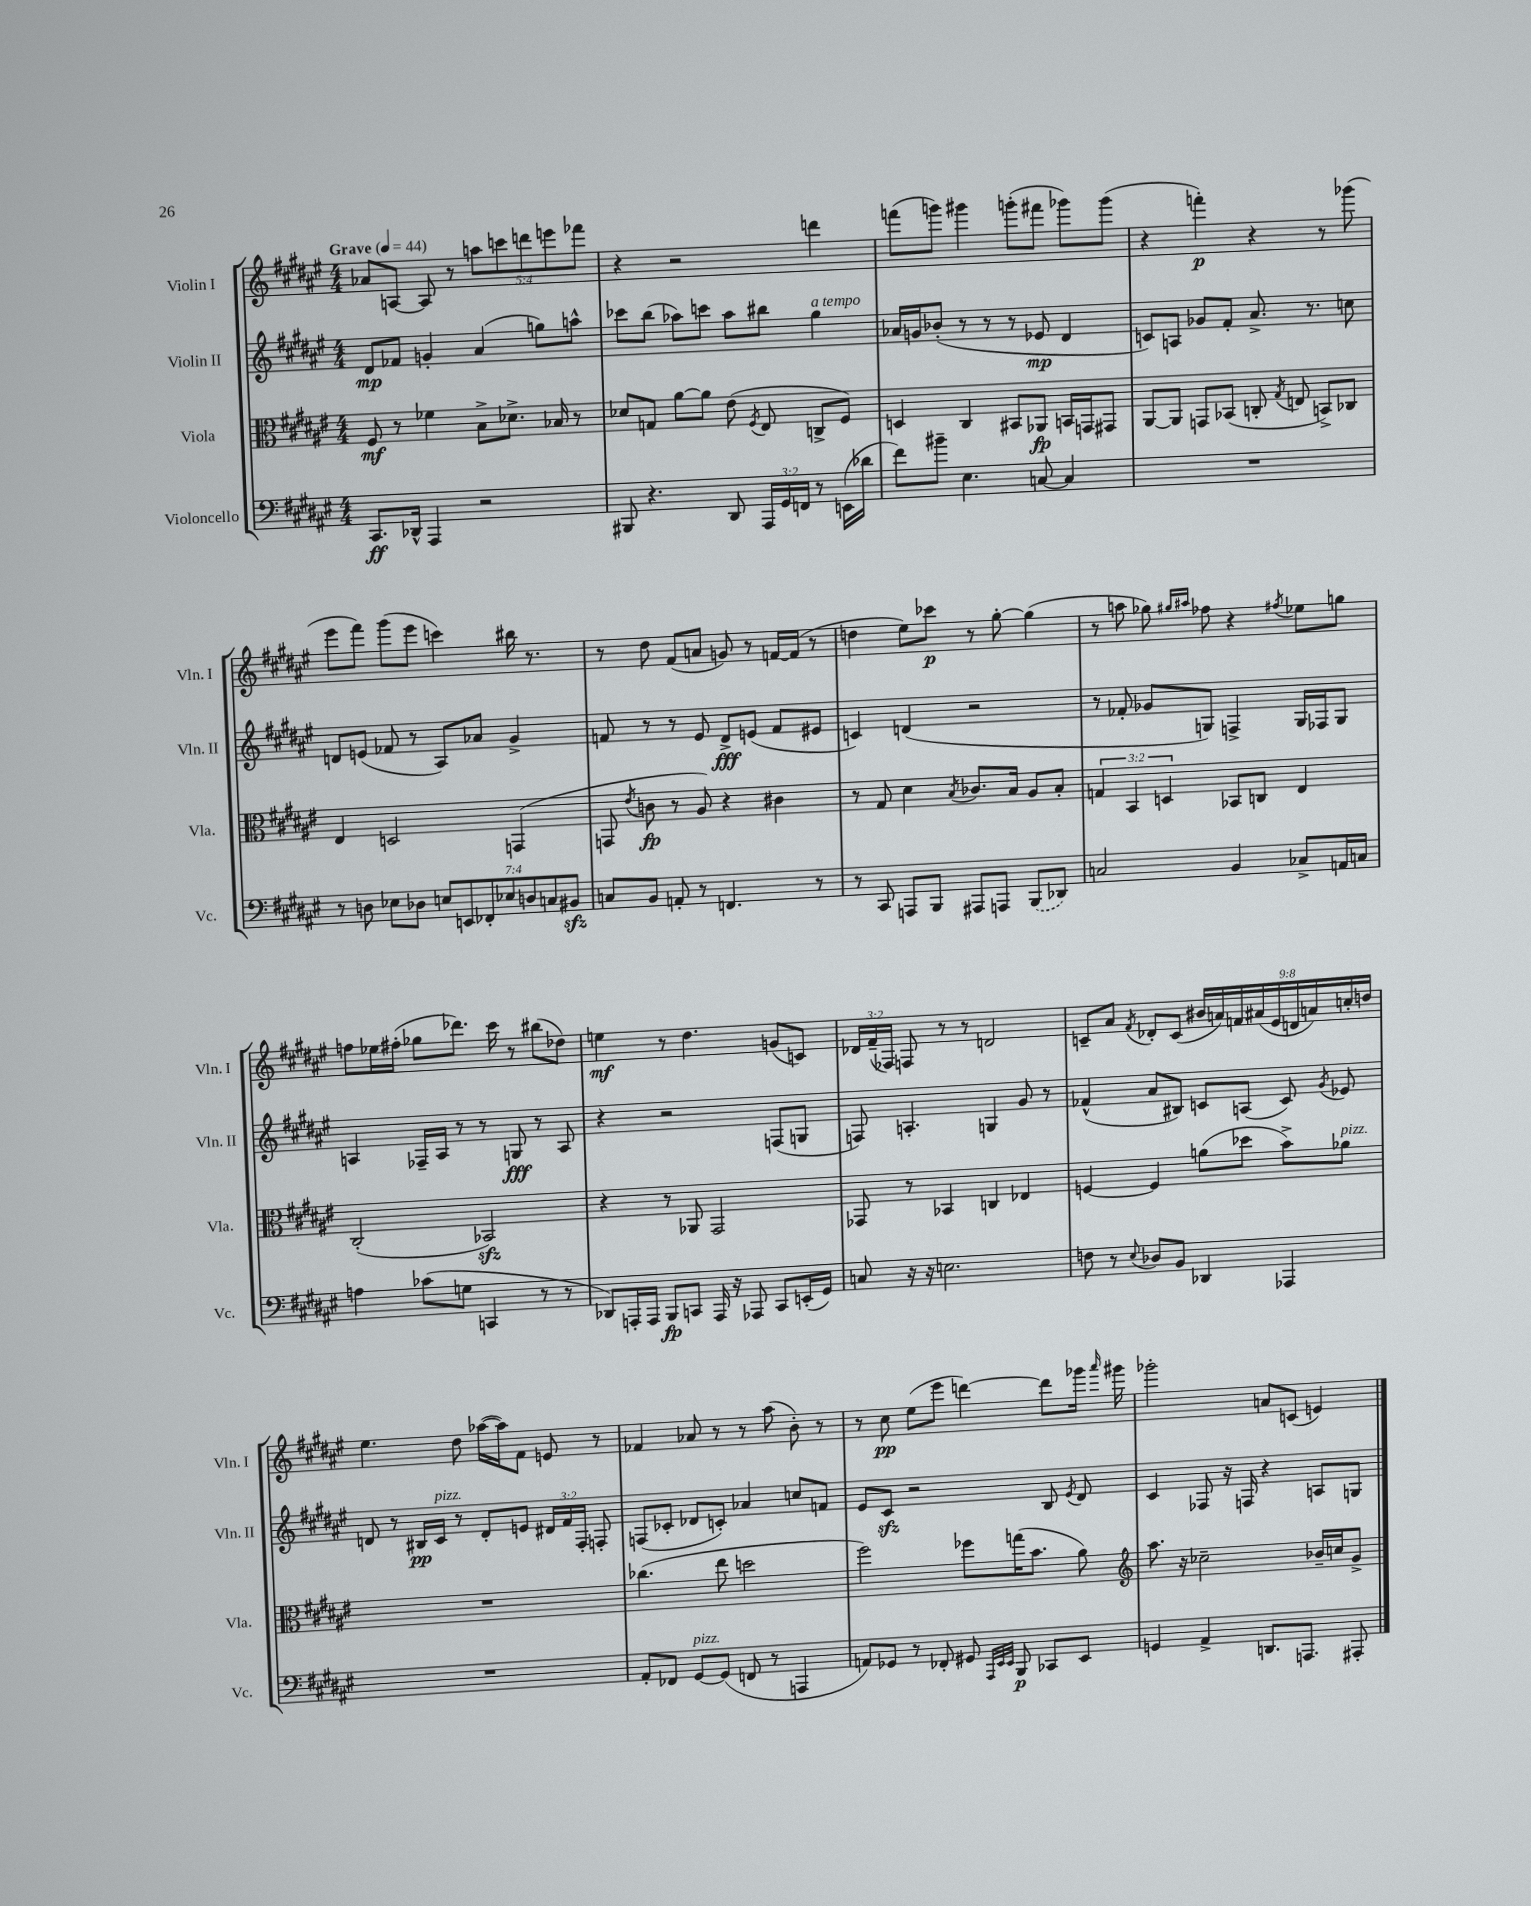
<<
\new StaffGroup <<
\new Staff = "s0" \with { instrumentName = "Violin I" shortInstrumentName = "Vln. I" } {
    \clef treble \key fis \major \numericTimeSignature \time 4/4 \override Staff.TupletNumber.text = #tuplet-number::calc-fraction-text \tempo "Grave" 4 = 44
    \autoBeamOff aes'8[ a8]~ a8 r8 \tuplet 5/4 { a''8[ c'''8 d'''8 e'''8 fes'''8] } |
    r4 r2 d'''4 |
    f'''8[( g'''8]) gis'''4 g'''8[-.( fis'''8] ges'''8[) ges'''8]( |
    r4 f'''4-.\p) r4 r8 ges'''8( |
    eis'''8[ fis'''8]) gis'''8[( eis'''8] c'''4) bis''16 r8. |
    r8 dis''8 fis'8[( a'8] g'8) r8 f'16[~ f'16]( r8 |
    d''4 eis''8[) ces'''8]\p r8 gis''8~-. gis''4( |
    r8 a''8 ges''8) \grace { gis''16[ ais''16] } fes''8 r4 \acciaccatura { fis''8 } ees''8[ g''8] |
    f''8[ ees''16 fis''16]-.( ges''8[ des'''8.]) cis'''16 r8 bis''8[( des''8]) |
    e''4\mf r8 dis''4. g'8[( c'8]) |
    \tuplet 3/2 { des'16[ fis'16--( fes16]) } f8 r8 r8 d'2 |
    c'8[-- ais'8] \acciaccatura { fis'8 } des'8[-. c'8]( \tuplet 9/8 { bis'16[ a'16) f'16 ais'16( eis'16 d'16 a'16) c''16-. d''16] } |
    eis''4. dis''8 aes''16[~( aes''16) fis'8] e'8 r8 |
    fes'4 aes'8 r8 r8 ais''8( b'8-.) r8 |
    r8 cis''8\pp eis''8[( eis'''8] d'''4~) d'''8[ ges'''16] \grace { ais'''16 } gis'''16 |
    ges'''2-. a'8[ c'8]( e'4) \bar "|." |
}
\new Staff = "s1" \with { instrumentName = "Violin II" shortInstrumentName = "Vln. II" } {
    \clef treble \key fis \major \numericTimeSignature \time 4/4 \override Staff.TupletNumber.text = #tuplet-number::calc-fraction-text
    \autoBeamOff dis'8[\mp fes'8] g'4-. ais'4( g''8[) a''8]-^ |
    ces'''8[ b''8]( aes''8[) c'''8] aes''8[ bis''8] gis''4^\markup { \italic "a tempo" } |
    aes'16[ g'16 bes'8]-.( r8 r8 r8 ees'8\mp dis'4 |
    c'8[) a8] ges'8[ fis'8]-. ais'8.-> r8. c''8 |
    d'8[ e'8]( fes'8 r8 ais8[) aes'8] gis'4-> |
    f'8 r8 r8 eis'8 dis'8[->\fff e'8]( f'8[ eis'8] |
    c'4) d'4( r2 |
    r8 fes'8-. ges'8[ g8]) f4-> g16[ fes16 g8] |
    a4 fes16[-- a16] r8 r8 g8\fff r8 a8 |
    r4 r2 f8[( g8] |
    f8) a4.-. g4 gis'8 r8 |
    fes'4-^( ais'8[ bis8]) c'8[ a8]( c'8) \acciaccatura { gis'8 } ees'8 |
    d'8 r8 bis16[\pp cis'16]^\markup { \italic "pizz." } r8 d'8[-. e'8] \tuplet 3/2 { dis'16[ fis'16 fis16]-. } f8-. |
    f8[( ces'8]-. des'8[ c'8]-.) aes'4 c''8[ f'8] |
    eis'8[ cis'8]\sfz r2 b8 \acciaccatura { eis'8 } dis'8 |
    cis'4 fes8 r16 f16 r4 a8[ g8] \bar "|." |
}
\new Staff = "s2" \with { instrumentName = "Viola" shortInstrumentName = "Vla." } {
    \clef alto \key fis \major \numericTimeSignature \time 4/4 \override Staff.TupletNumber.text = #tuplet-number::calc-fraction-text
    \autoBeamOff fis8\mf r8 fes'4 b8[-> des'8.]-> bes16 r8 |
    des'8[ g8] ais'8[~ ais'8] eis'8( \acciaccatura { fis8 } eis8 c8[-> fis8]) |
    d4 cis4 bis,8[ aes,8]\fp b,16[ g,16 gis,8] |
    ais,8[~ ais,8] g,8[ bes,8]( c8-. \acciaccatura { gis8 } e8 b,8[->) ces8] |
    eis4 d2 g,4( |
    g,8 \acciaccatura { eis'8 } c'8\fp r8 ais8) r4 cis'4 |
    r8 gis8 dis'4 \acciaccatura { b8 } ces'8.[ b16] ais8[ b8]-. |
    \tuplet 3/2 { g4 b,4 d4 } bes,8[ c8] eis4 |
    cis2-.( bes,2\sfz) |
    r4 r8 aes,8 gis,2 |
    ges,8 r8 bes,4 c4 ees4 |
    f4~ f4 a'8[( des''8] b'8[->) aes'8]^\markup { \italic "pizz." } |
    R1 |
    ces''4.( eis''8 d''2 |
    fis''2) fes''8[ g''16( b'8.] ais'8) |
    \clef treble ais''8. r16 ces''2-- bes'16[-- c''16 gis'8]-> \bar "|." |
}
\new Staff = "s3" \with { instrumentName = "Violoncello" shortInstrumentName = "Vc." } {
    \clef bass \key fis \major \numericTimeSignature \time 4/4 \override Staff.TupletNumber.text = #tuplet-number::calc-fraction-text
    \autoBeamOff cis,8.[\ff des,16]-^ ais,,4 r2 |
    bis,,8 r4. dis,8 \tuplet 3/2 { ais,,16[ gis,16 f,16] } r8 e,16[( des'16] |
    fis'8[) bis'8]-- eis4. c8~ c4 |
    R1 |
    r8 d8 ees8[ des8] \tuplet 7/4 { e8[ e,8 fes,8-. ees8 d8 c8 bis,8]\sfz } |
    c8[ b,8] a,8-. r8 f,4. r8 |
    r8 cis,8 a,,8[ b,,8] ais,,8[ a,,8] \once \slurDashed b,,8[( des,8]) |
    c2 b,4 ces8[-> a,16 c16] |
    a4 ces'8[( g8] c,4 r8 r8 |
    des,8[) a,,16-. a,,16] b,,8[\fp c,8] a,,16 r16 aes,,8 c,8[ e,16-.( gis,16]) |
    c8 r16 r16 e2. |
    f8 r8 \appoggiatura { eis8 } des8[ b,8] des,4 aes,,4 |
    R1 |
    ais,8[-. fes,8] gis,8[~^\markup { \italic "pizz." } gis,8]( f,8 r8 a,,4 |
    a,8[) ges,8] r8 fes,8-. gis,8 \grace { ais,,32[ eis,32 eis,32] } b,,8\p ces,8[ eis,8] |
    g,4 ais,4-> d,8.[ a,,8.] ais,,8-. \bar "|." |
}
>>
>>
\layout { \context { \Score \remove "Bar_number_engraver" } }
